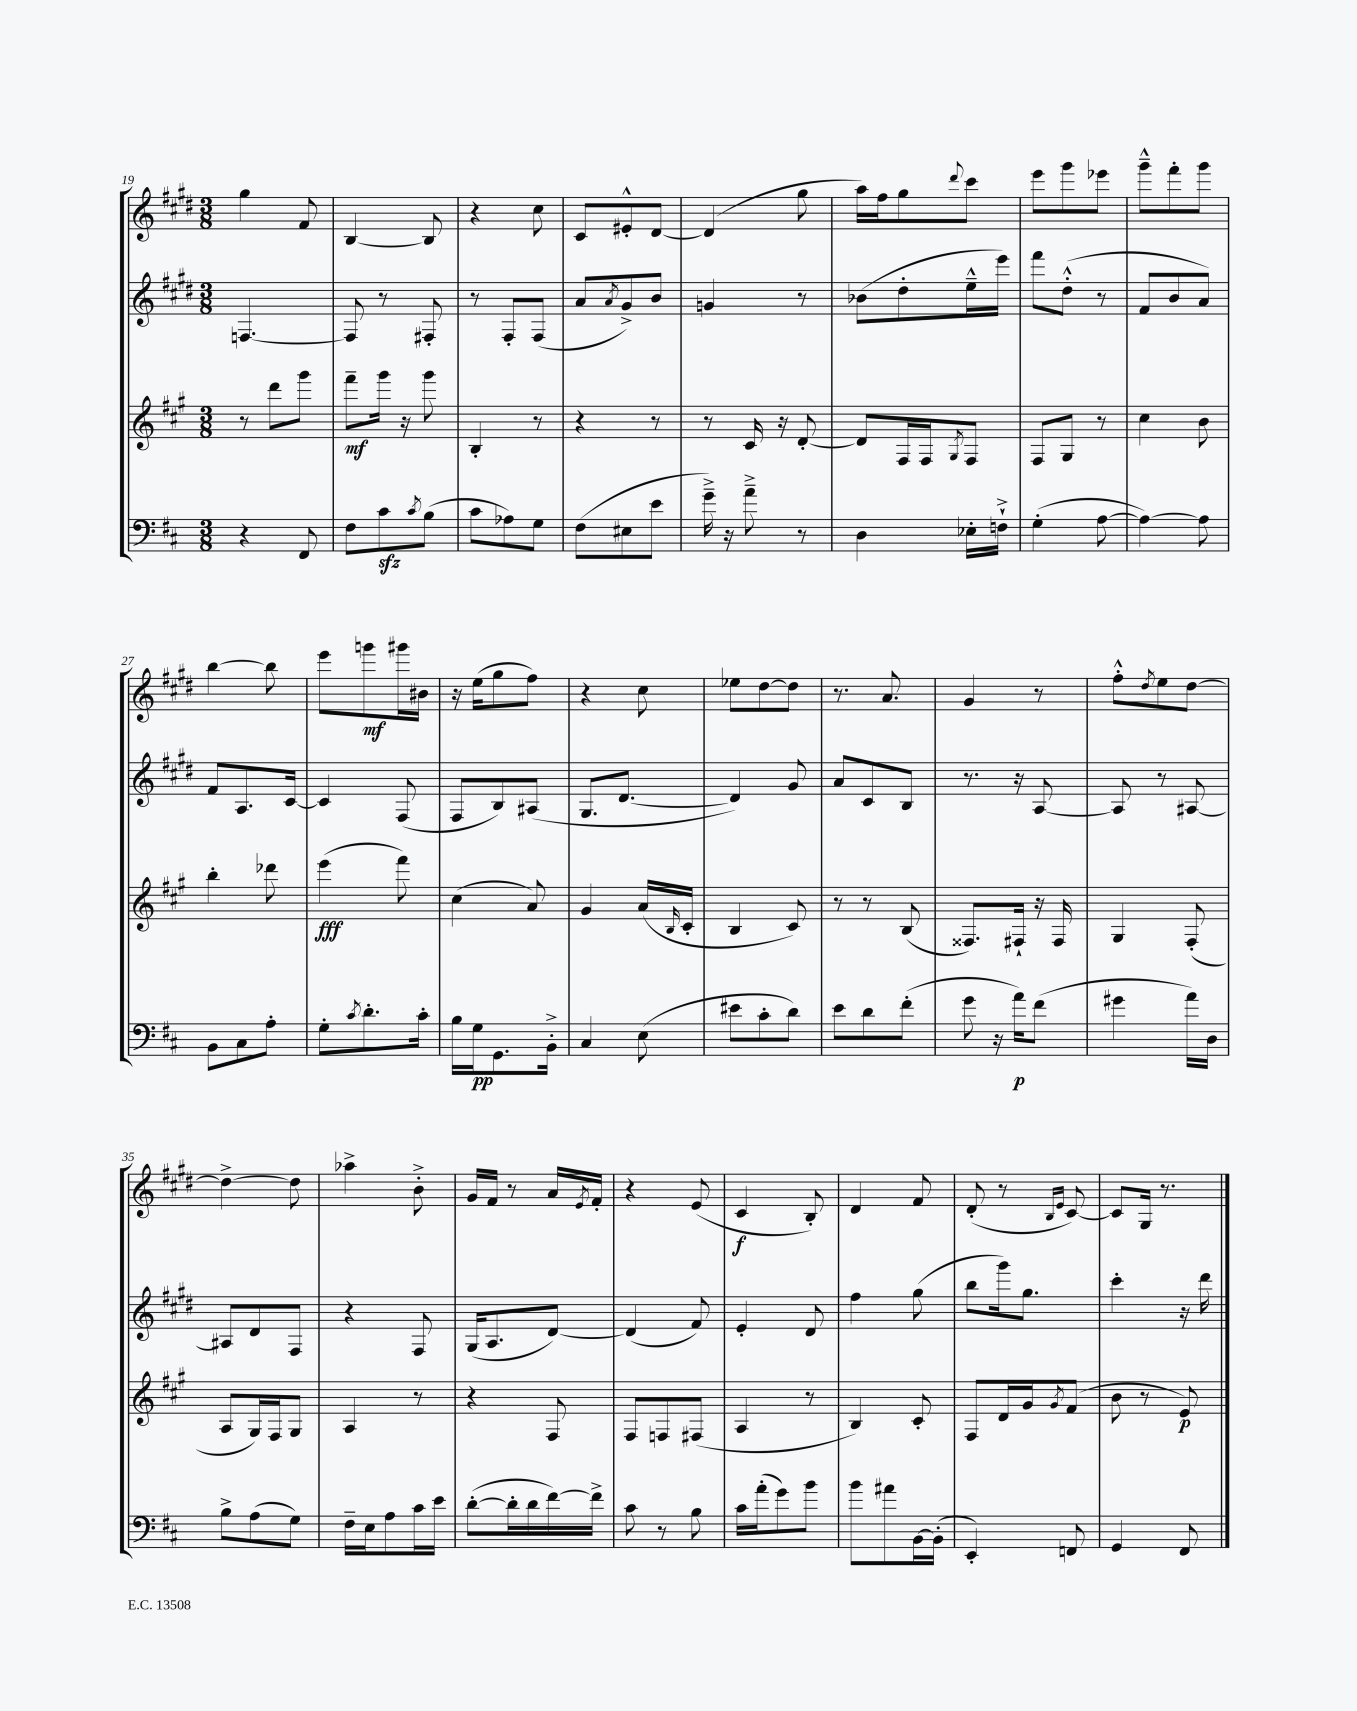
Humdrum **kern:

**kern	**kern	**kern	**kern
*staff4	*staff3	*staff2	*staff1
*clefF4	*clefG2	*clefG2	*clefG2
*k[f#c#]	*k[f#c#g#]	*k[f#c#g#d#]	*k[f#c#g#d#]
*M3/8	*M3/8	*M3/8	*M3/8
4r	8r	[4.F/	4gg#\
.	8ddd\L	.	.
8FF#/	8ggg#\J	.	8f#/
=	=	=	=
8F#\L	8fff#~\L	8F/]	[4B/
8c#\	16ggg#\Jk	8r	.
.	16r	.	.
8qc#/	.	.	.
(8B\J	8ggg#\	8F#'/	8B/]
=	=	=	=
8c#\L	4B'/	8r	4r
8A-\)	.	8F#'/L	.
8G\J	8r	(8F#/J	8cc#\
=	=	=	=
(8F#\L	4r	8a/L	8c#/L
.	.	8qa/	.
8E#\	.	8g#^/)	8e#'^^/
8e\J	8r	8b/J	[8d#/J
=	=	=	=
16g~^\)	8r	4g/	(4d#/]
16r	.	.	.
8a~^\	16c#/	.	.
.	16r	.	.
8r	[8d'/	8r	8gg#\
=	=	=	=
4D\	8d/]L	(8b-\L	16aa\LL)
.	.	.	16ff#\J
.	16F#/L	8dd#'\	8gg#\
.	16F#/J	.	.
.	8qG#/	.	8qqddd#/
16E-'\LL	8F#/J	16ee~^^\L	8ccc#\J
16F`^\JJ	.	16eee\JJ)	.
=	=	=	=
(4G'\	8F#/L	8fff#\L	8eee\L
.	8G#/J	(8dd#'^^\J	8ggg#\
[8A\	8r	8r	8eee-\J
=	=	=	=
4A\_)	4cc#\	8f#/L	8ggg#~^^\L
.	.	8b/	8fff#'\
8A\]	8b\	8a/J)	8ggg#\J
=	=	=	=
8BB\L	4bb'\	8f#/L	[4bb\
8C#\	.	8.A/	.
8A'\J	8ddd-\	.	8bb\]
.	.	[16c#/Jk	.
=	=	=	=
8G'\L	(4eee\	4c#/]	8eee\L
8qc#/	.	.	.
8.d'\	.	.	8ggg\
.	8fff#\)	(8F#/	16ggg#\L
16c#'\Jk	.	.	16b#\JJ
=	=	=	=
16B\LL	(4cc#\	8F#/L	16r
16G\J	.	.	(16ee\LK
8.GG\	.	8B/)	8gg#\
.	8a/)	(8A#/J	8ff#\J)
16BB'^\Jk	.	.	.
=	=	=	=
4C#/	4g#/	8.G#/L	4r
.	.	[8.d#/J	.
(8E\	(16a/LL	.	8cc#\
.	16qqB/	.	.
.	16c#'/JJ	.	.
=	=	=	=
8e#\L	4B/	4d#/])	8ee-\L
8c#'\	.	.	[8dd#\
8d\J)	8c#/)	8g#/	8dd#\]J
=	=	=	=
8e\L	8r	8a/L	8.r
8d\	8r	8c#/	.
.	.	.	8.a/
(8f#'\J	(8B/	8B/J	.
=	=	=	=
8g\	8.F##/L)	8.r	4g#/
16r	.	.	.
16a\LK)	16F#`/Jk	16r	.
(8f#\J	16r	[8A/	8r
.	16F#/	.	.
=	=	=	=
4g#\	4G#/	8A/]	8ff#'^^\L
.	.	.	8qdd#/
.	.	8r	8ee\
16a\LL)	(8F#'/	[8A#/	[8dd#\J
16D\JJ	.	.	.
=	=	=	=
8B^\L	8A/L	8A#/]L	4dd#^\_
(8A\	16G#/L)	8d#/	.
.	16F#/J	.	.
8G\J)	8G#/J	8F#/J	8dd#\]
=	=	=	=
16F#~\LL	4A/	4r	4aa-^\
16E\J	.	.	.
8A\	.	.	.
16c#\L	8r	8F#/	8b'^\
16e\JJ	.	.	.
=	=	=	=
([8d'\L	4r	(16G#/LK	16g#/LL
.	.	8.A/	16f#/JJ
16d'\]L	.	.	8r
16d\	.	.	.
[16f#\)	8F#/	[8d#/J)	16a/LL
.	.	.	8qe/
16f#^\]JJ	.	.	16f#'/JJ
=	=	=	=
8c#\	8F#/L	(4d#/]	4r
8r	8F/	.	.
8B\	(8F#/J	8f#/)	(8e/
=	=	=	=
16c#\LL	4A/	4e'/	4c#/
(16a'\J	.	.	.
8g\)	.	.	.
8b\J	8r	8d#/	8B'/)
=	=	=	=
8b\L	4B/)	4ff#\	4d#/
8a#\	.	.	.
[16BB\L	8c#'/	(8gg#\	8f#/
(16BB'\]JJ	.	.	.
=	=	=	=
4EE'/)	8F#/L	8bb\L	(8d#'/
.	16d/L	16ggg#\k)	8r
.	16g#/J	8.gg#\J	.
.	.	.	16qqB/LL
.	8qg#/	.	16qqe/JJ
8FF/	(8f#/J	.	[8c#/)
=	=	=	=
4GG/	8b\	4ccc#'\	8c#/]L
.	8r	.	16G#/Jk
.	.	.	8.r
8FF#/	8e/)	16r	.
.	.	16ddd#\	.
==	==	==	==
*-	*-	*-	*-
